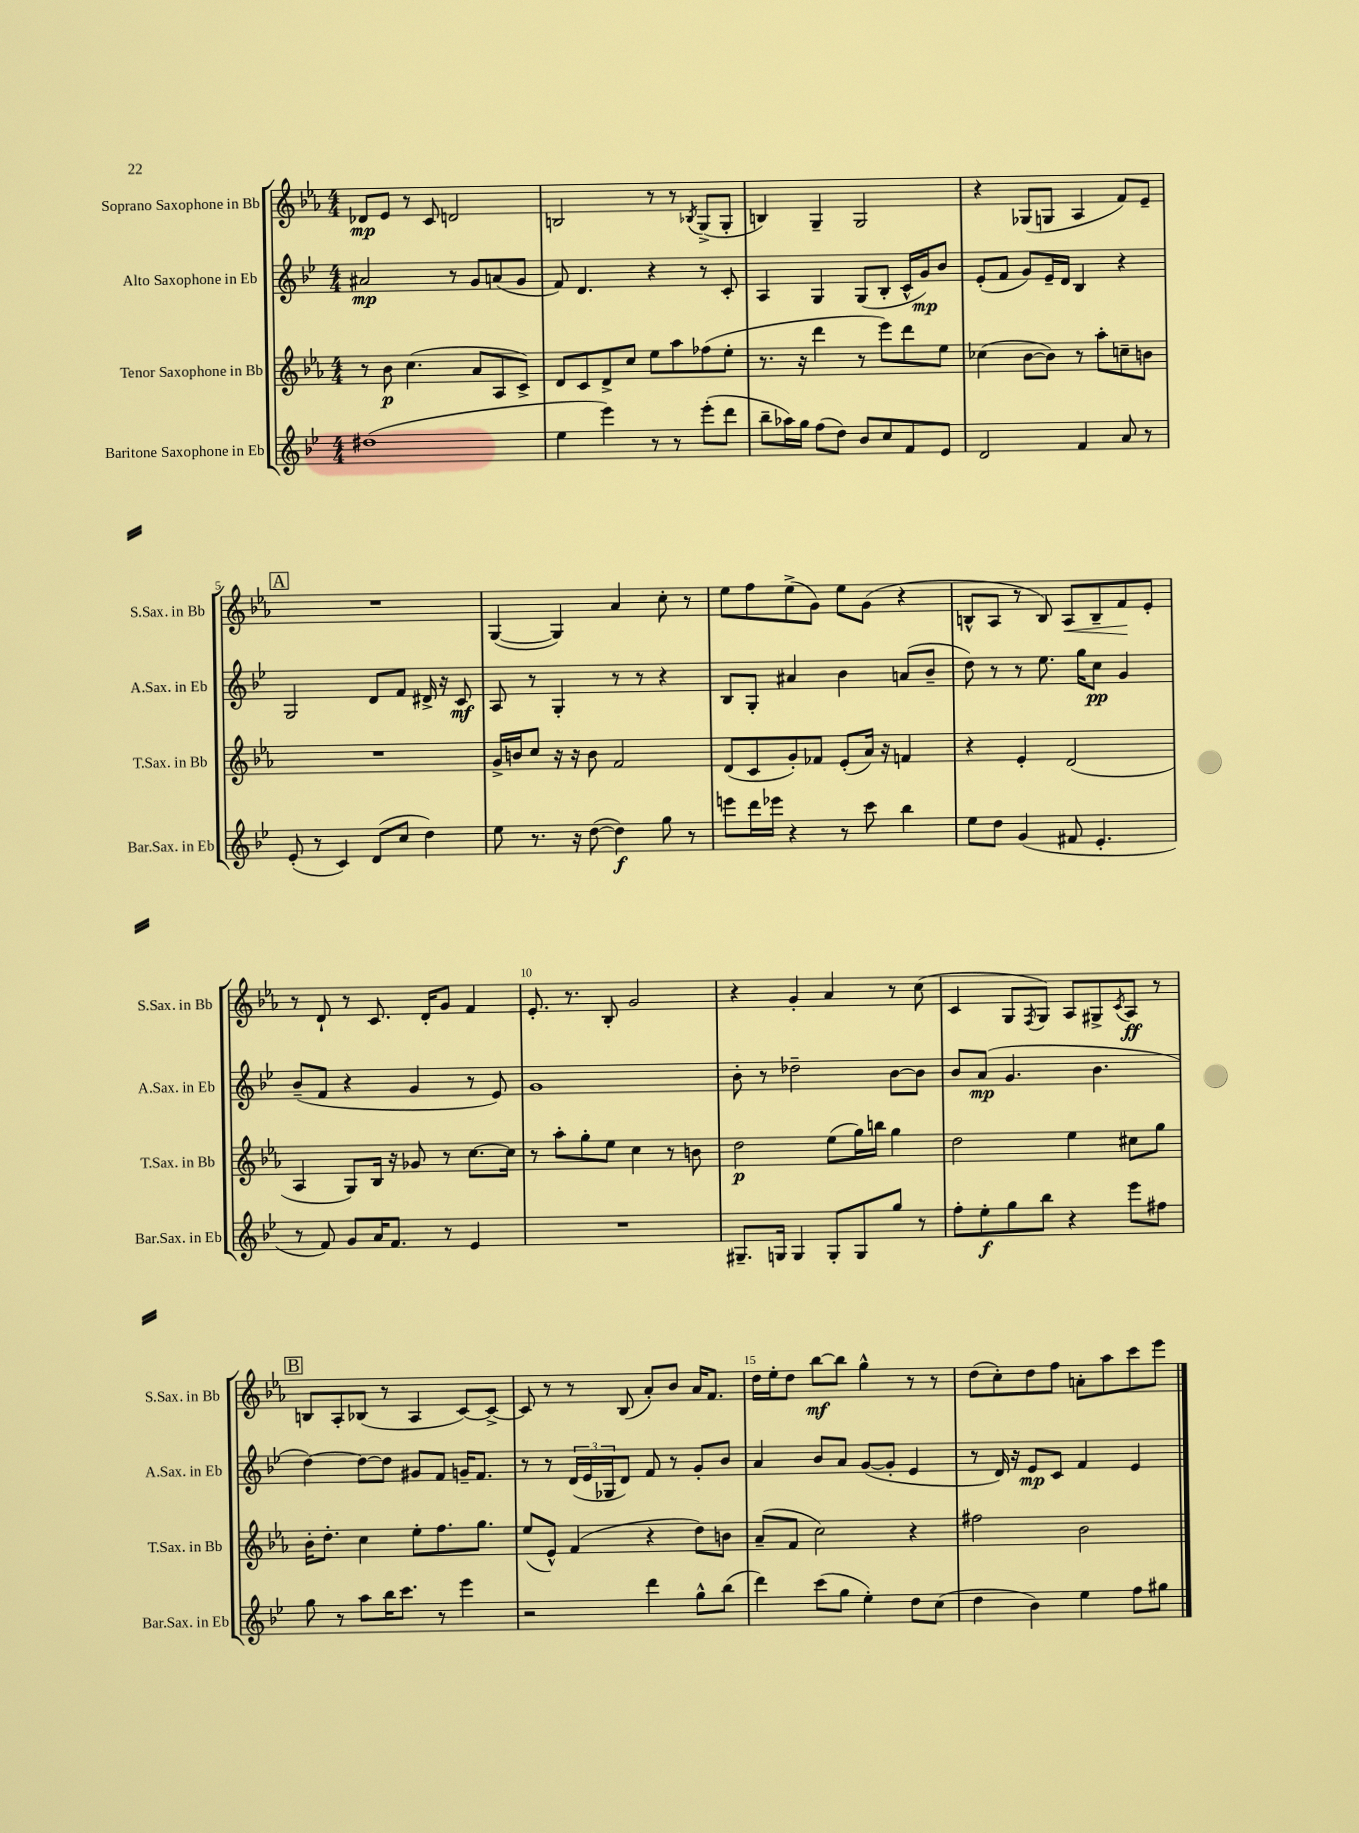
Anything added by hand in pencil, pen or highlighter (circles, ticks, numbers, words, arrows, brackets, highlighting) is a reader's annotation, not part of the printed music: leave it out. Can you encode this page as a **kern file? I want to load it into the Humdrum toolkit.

**kern	**dynam	**kern	**dynam	**kern	**dynam	**kern	**dynam
*part4	*part4	*part3	*part3	*part2	*part2	*part1	*part1
*staff4	*staff4	*staff3	*staff3	*staff2	*staff2	*staff1	*staff1
*I"Baritone Saxophone in Eb	*	*I"Tenor Saxophone in Bb	*	*I"Alto Saxophone in Eb	*	*I"Soprano Saxophone in Bb	*
*I'Bar.Sax. in Eb	*	*I'T.Sax. in Bb	*	*I'A.Sax. in Eb	*	*I'S.Sax. in Bb	*
*clefG2	*	*clefG2	*	*clefG2	*	*clefG2	*
*k[b-e-]	*	*k[b-e-a-]	*	*k[b-e-]	*	*k[b-e-a-]	*
*M4/4	*	*M4/4	*	*M4/4	*	*M4/4	*
=1	=1	=1	=1	=1	=1	=1	=1
(1dd#X	.	8r	.	2a#X/	mp	8d-X/L	mp
.	.	8b-\	p	.	.	8e-/J	.
.	.	(4.cc\	.	.	.	8r	.
.	.	.	.	.	.	8c/	.
.	.	.	.	8r	.	2dn/	.
.	.	8a-/L	.	8g/L	.	.	.
.	.	8A-/	.	(8an/	.	.	.
.	.	8c^/J)	.	8g/J	.	.	.
=2	=2	=2	=2	=2	=2	=2	=2
4ee-\	.	8d/L	.	8f/)	.	2Bn/	.
.	.	8c/	.	4.d/	.	.	.
4eee-\)	.	8d^/	.	.	.	.	.
.	.	8cc/J	.	.	.	.	.
8r	.	8ee-\L	.	4r	.	8r	.
8r	.	8aa-\	.	.	.	8r	.
.	.	.	.	.	.	8qB-X/	.
(8eee-'\L	.	(8ff-X\	.	8r	.	(8G^/L	.
8ddd\J	.	8ee-'\J	.	8c'/	.	8G'/J	.
=3	=3	=3	=3	=3	=3	=3	=3
8bb-~\L	.	8.r	.	4A/	.	4Bn/)	.
16aa-X\L)	.	.	.	.	.	.	.
16gg\JJ	.	16r	.	.	.	.	.
(8ff\L	.	4ddd\	.	4G/	.	4G~/	.
8dd\J)	.	.	.	.	.	.	.
8b-/L	.	8r	.	(8G/L	.	2G/	.
8cc/	.	8eee-\L)	.	8B-'/J	.	.	.
8f/	.	8ddd\	.	16c^^/LL	.	.	.
.	.	.	.	16g/J)	mp	.	.
8e-/J	.	8ee-\J	.	8b-/J	.	.	.
=4	=4	=4	=4	=4	=4	=4	=4
2d/	.	(4cc-X\	.	(8e-'/L	.	4r	.
.	.	.	.	8f/J	.	.	.
.	.	[8b-\L	.	8g/L)	.	(8G-X/L	.
.	.	8b-\J])	.	16e-~/L	.	8Gn/J	.
.	.	.	.	16d/JJ	.	.	.
4f/	.	8r	.	4B-/	.	4A-/	.
.	.	8aa-'\L	.	.	.	.	.
8a/	.	8ccn~\	.	4r	.	8f/L)	.
8r	.	8bn\J	.	.	.	8e-~/J	.
!!LO:LB:g=z
!!LO:REH:place=s1:t=A
=5	=5	=5	=5	=5	=5	=5	=5
(8e-'/	.	1r	.	2G/	.	1r	.
8r	.	.	.	.	.	.	.
4c/)	.	.	.	.	.	.	.
(8d/L	.	.	.	8d/L	.	.	.
8cc/J	.	.	.	8f/J	.	.	.
4dd\)	.	.	.	16d#X^/	.	.	.
.	.	.	.	16r	.	.	.
.	.	.	.	8c/	mf	.	.
=6	=6	=6	=6	=6	=6	=6	=6
8ee-\	.	16g^/LL	.	8A/	.	([4G/	.
.	.	16bn/J	.	.	.	.	.
8.r	.	8cc/J	.	8r	.	.	.
.	.	16r	.	4G'/	.	4G/])	.
16r	.	16r	.	.	.	.	.
([8dd\	.	8b\	.	.	.	.	.
4dd\])	f	2f/	.	8r	.	4a-/	.
.	.	.	.	8r	.	.	.
8gg\	.	.	.	4r	.	8cc'\	.
8r	.	.	.	.	.	8r	.
=7	=7	=7	=7	=7	=7	=7	=7
8eeen\L	.	(8d/L	.	8B-/L	.	8ee-\L	.
16ddd\L	.	8c/	.	8G'/J	.	8ff\	.
16eee-X\JJ	.	.	.	.	.	.	.
4r	.	8g'/)	.	4a#X/	.	(8ee-^\	.
.	.	8f-X/J	.	.	.	8g\J)	.
8r	.	(8e-'/L	.	4b-\	.	8ee-\L	.
8ccc\	.	16a-/Jk)	.	.	.	(8g\J	.
.	.	16r	.	.	.	.	.
4bb-\	.	4fn/	.	(8an/L	.	4r	.
.	.	.	.	8b-~/J	.	.	.
=8	=8	=8	=8	=8	=8	=8	=8
8ee-\L	.	4r	.	8dd\)	.	8Bn^^/L	.
8dd\J	.	.	.	8r	.	8A-/J	.
(4g/	.	4e-'/	.	8r	.	8r	.
.	.	.	.	8.ee-\	.	8B/)	.
!	!	!	!	!	!	!	!LO:HP:b
8f#X/	.	(2d/	.	.	.	8A-/L	<
.	.	.	.	16gg\KL	.	.	.
4.e-'/	.	.	.	8cc\J	pp	8B~/	.
.	.	.	.	4g/	.	8f/	.
.	.	.	.	.	.	8e-'/J	[
!!LO:LB:g=z
=9	=9	=9	=9	=9	=9	=9	=9
8r	.	4A-/	.	(8b-~/L	.	8r	.
8f/)	.	.	.	8f/J	.	8d`/	.
8g/L	.	8G/L)	.	4r	.	8r	.
16a/K	.	16B-/Jk	.	.	.	8.c/	.
8.f/J	.	16r	.	.	.	.	.
.	.	8g-X/	.	4g/	.	.	.
.	.	.	.	.	.	16d'/KL	.
8r	.	8r	.	.	.	8g/J	.
4e-/	.	[8.cc\L	.	8r	.	4f/	.
.	.	.	.	8e-/)	.	.	.
.	.	16cc\Jk]	.	.	.	.	.
=10	=10	=10	=10	=10	=10	=10	=10
1r	.	8r	.	1g	.	8.e-'/	.
.	.	8aa-'\L	.	.	.	.	.
.	.	.	.	.	.	8.r	.
.	.	8gg'\	.	.	.	.	.
.	.	8ee-\J	.	.	.	8B-'/	.
.	.	4cc\	.	.	.	2g/	.
.	.	8r	.	.	.	.	.
.	.	8bn\	.	.	.	.	.
=11	=11	=11	=11	=11	=11	=11	=11
8.G#X~/L	.	2dd\	p	8b-'\	.	4r	.
.	.	.	.	8r	.	.	.
16Gn/Jk	.	.	.	.	.	.	.
4G/	.	.	.	2dd-X~\	.	4g'/	.
8G'/L	.	(8ee-\L	.	.	.	4a-/	.
8G/	.	16gg\L)	.	.	.	.	.
.	.	16bbn\JJ	.	.	.	.	.
8gg/J	.	4gg\	.	[8b-\L	.	8r	.
8r	.	.	.	8b-\J]	.	(8cc\	.
=12	=12	=12	=12	=12	=12	=12	=12
8ff'\L	.	2dd\	.	8b-/L	.	4c/	.
8ee-'\	f	.	.	(8a/J	mp	.	.
8gg\	.	.	.	4.g/	.	8G/L	.
.	.	.	.	.	.	8qF/	.
8bb-\J	.	.	.	.	.	8G/J)	.
4r	.	4ee-\	.	.	.	8A-/L	.
.	.	.	.	4.b-\	.	8G#X^/	.
.	.	.	.	.	.	8qc/	.
8eee-\L	.	8cc#X\L	.	.	.	8A-/J	ff
8ff#X\J	.	8gg\J	.	.	.	8r	.
!!LO:LB:g=z
!!LO:REH:place=s1:t=B
=13	=13	=13	=13	=13	=13	=13	=13
8gg\	.	16b-'\KL	.	[4dd\)	.	8Bn/L	.
.	.	8.dd'\J	.	.	.	.	.
8r	.	.	.	.	.	8A-'/	.
8aa\L	.	4cc\	.	8dd\L_	.	(8B-X/J	.
16bb-\K	.	.	.	8dd\J]	.	8r	.
8.ccc\J	.	.	.	.	.	.	.
.	.	8ee-'\L	.	8g#X/L	.	4A-/	.
8r	.	8.ff\	.	8f/J	.	.	.
4eee-\	.	.	.	16gn~/KL	.	[8c/L)	.
.	.	8.gg\J	.	8.f/J	.	.	.
.	.	.	.	.	.	8c^/J_	.
=14	=14	=14	=14	=14	=14	=14	=14
2r	.	(8ee-/L	.	8r	.	8c/]	.
.	.	8e-^^/J)	.	8r	.	8r	.
.	.	(4f/	.	(24d/LL	.	8r	.
.	.	.	.	24e-/	.	.	.
.	.	.	.	24G-X/J	.	.	.
.	.	.	.	8d/J)	.	(8B-/	.
4ddd\	.	4r	.	8f/	.	8a-'/L)	.
.	.	.	.	8r	.	8b-/J	.
8gg^^\L	.	8dd\L)	.	8g'/L	.	16a-/KL	.
.	.	.	.	.	.	8.f/J	.
(8bb-\J	.	8bn\J	.	8b-/J	.	.	.
=15	=15	=15	=15	=15	=15	=15	=15
4ddd\)	.	(8a-~/L	.	4a/	.	16dd\LL	.
.	.	.	.	.	.	16ee-'\J	.
.	.	8f/J	.	.	.	8dd\J	.
(8ccc\L	.	2cc\)	.	8b-/L	.	[8bb-\L	mf
8gg\J	.	.	.	8a/J	.	8bb-\J]	.
4ee-'\)	.	.	.	([8g/L	.	4gg^^\	.
.	.	.	.	8g'/J]	.	.	.
8dd\L	.	4r	.	4e-/	.	8r	.
(8cc\J	.	.	.	.	.	8r	.
=16	=16	=16	=16	=16	=16	=16	=16
4dd\	.	2ff#X\	.	8r	.	(8dd\L	.
.	.	.	.	16d/)	.	8cc'\)	.
.	.	.	.	16r	.	.	.
4b-\)	.	.	.	8e-/L	mp	8dd\	.
.	.	.	.	8c/J	.	8ff\J	.
4ee-\	.	2b-\	.	4f/	.	8an'\L	.
.	.	.	.	.	.	8aa-\	.
8ff\L	.	.	.	4e-/	.	8ccc\	.
8gg#X\J	.	.	.	.	.	8eee-\J	.
==	==	==	==	==	==	==	==
*-	*-	*-	*-	*-	*-	*-	*-
